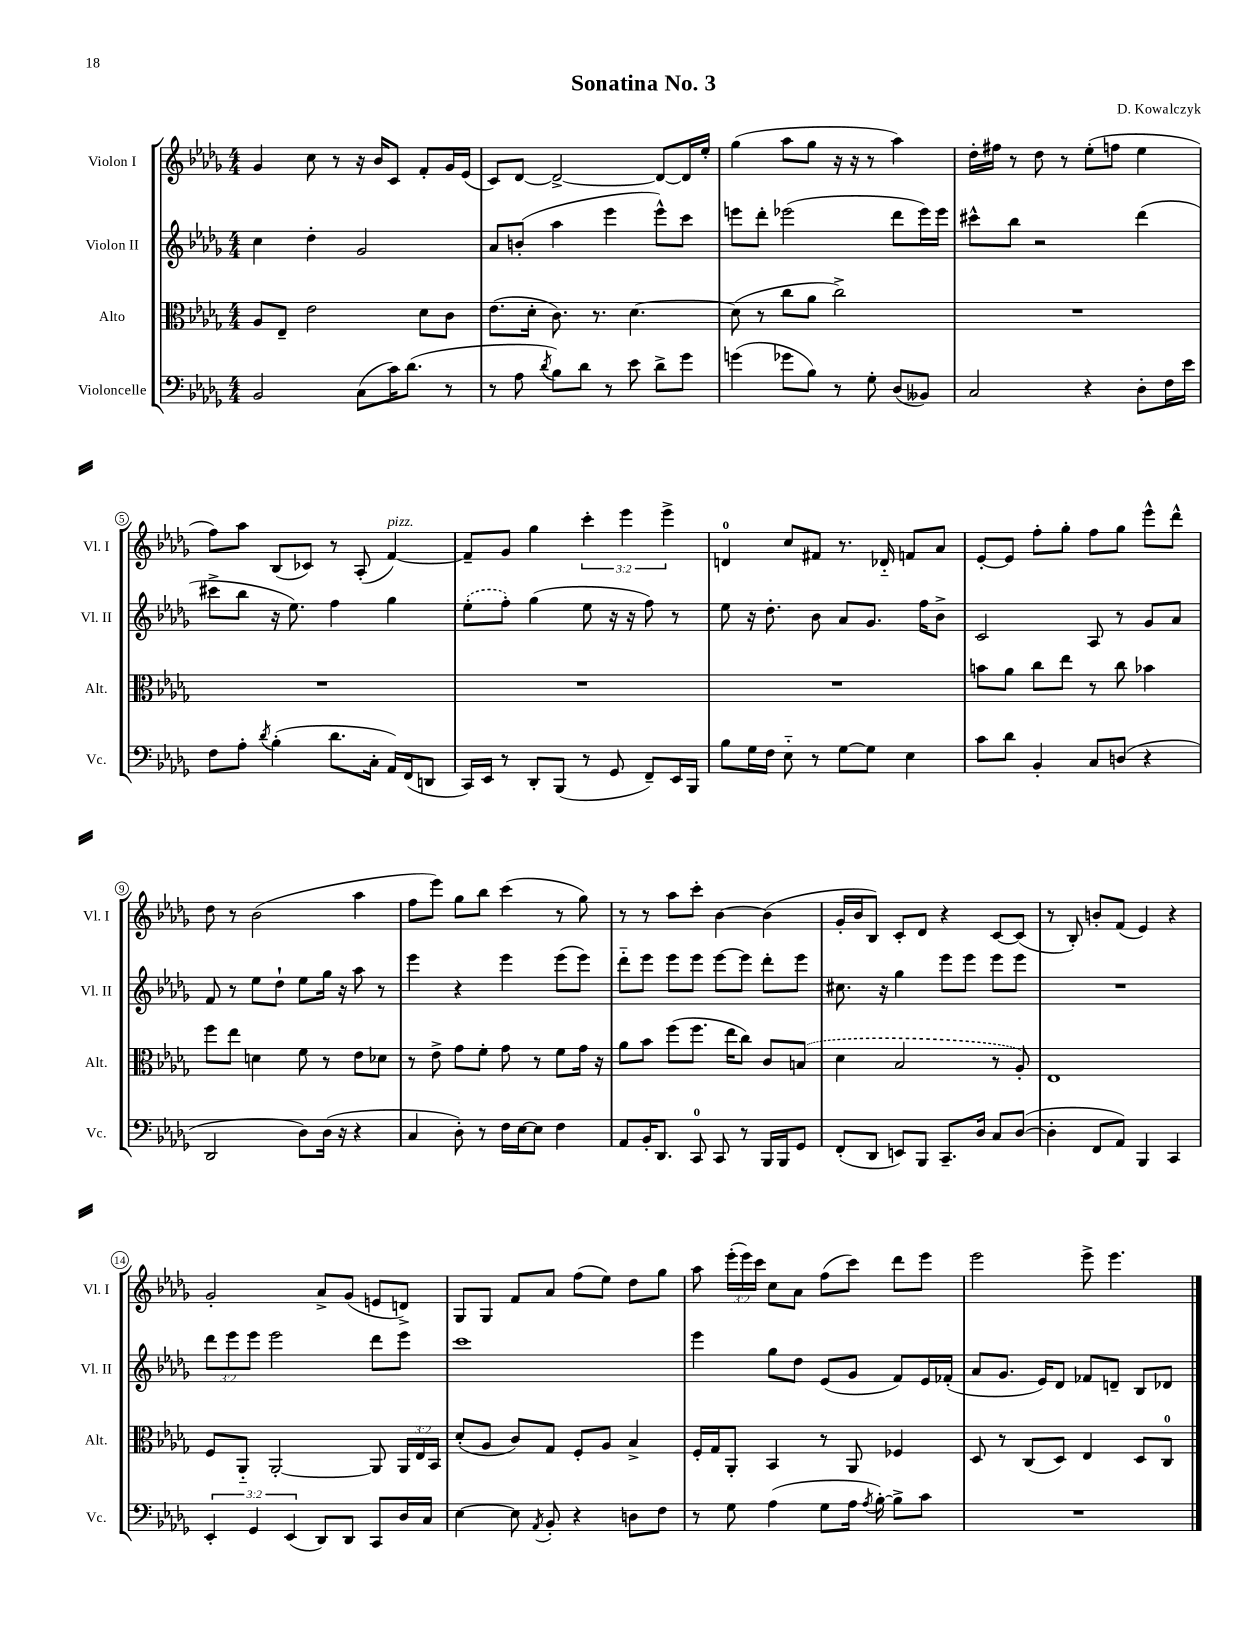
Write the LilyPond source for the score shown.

\header { title = "Sonatina No. 3" composer = "D. Kowalczyk" }
<<
\new StaffGroup <<
\new Staff = "s0" \with { instrumentName = "Violon I" shortInstrumentName = "Vl. I" } {
    \clef treble \key des \major \numericTimeSignature \time 4/4 \override Staff.TupletNumber.text = #tuplet-number::calc-fraction-text
    \autoBeamOff ges'4 c''8 r8 r16 bes'16[ c'8] f'8[-. ges'16 ees'16]( |
    c'8[) des'8]~ des'2~-> des'8[~ des'16 ees''16]-. |
    ges''4( aes''8[ ges''8] r16 r16 r8 aes''4) |
    des''16[-. fis''16] r8 des''8 r8 ees''8[-.( f''8] ees''4 |
    f''8[) aes''8] bes8[( ces'8]) r8 aes8-.( f'4~^\markup { \italic "pizz." }) |
    f'8[-- ges'8] ges''4 \tuplet 3/2 { c'''4-. ees'''4 ees'''4-> } |
    d'4-0 c''8[ fis'8] r8. des'16-_ f'8[ aes'8] |
    ees'8[~-. ees'8] f''8[-. ges''8]-. f''8[ ges''8] ees'''8[-^ des'''8]-^ |
    des''8 r8 bes'2( aes''4 |
    f''8[ ees'''8]) ges''8[ bes''8] c'''4( r8 ges''8) |
    r8 r8 aes''8[ c'''8]-. bes'4~ bes'4( |
    ges'16[-. bes'16 bes8]) c'8[-. des'8] r4 c'8[~ c'8]( |
    r8 bes8-.) b'8[-. f'8]( ees'4) r4 |
    ges'2-. aes'8[-> ges'8]( e'8[ d'8]->) |
    ges8[ ges8] f'8[ aes'8] f''8[( ees''8]) des''8[ ges''8] |
    aes''8 \tuplet 3/2 { ees'''16[-.( ees'''16) c'''16] } c''8[ aes'8] f''8[( c'''8]) des'''8[ ees'''8] |
    ees'''2 ees'''8-> ees'''4. \bar "|." |
}
\new Staff = "s1" \with { instrumentName = "Violon II" shortInstrumentName = "Vl. II" } {
    \clef treble \key des \major \numericTimeSignature \time 4/4 \override Staff.TupletNumber.text = #tuplet-number::calc-fraction-text
    \autoBeamOff c''4 des''4-. ges'2 |
    aes'8[ b'8]-.( aes''4 ees'''4 ees'''8[-^) c'''8] |
    e'''8[ des'''8]-. ees'''2( des'''8[ ees'''16) ees'''16] |
    cis'''8[-^ bes''8] r2 des'''4( |
    cis'''8[-> bes''8] r16 ees''8.) f''4 ges''4 |
    \once \slurDashed ees''8[-.( f''8]-.) ges''4( ees''8 r16 r16 f''8) r8 |
    ees''8 r16 des''8.-. bes'8 aes'8[ ges'8.] f''16[ bes'8]-> |
    c'2 aes8 r8 ges'8[ aes'8] |
    f'8 r8 ees''8[ des''8]-! ees''8[ ges''16] r16 aes''8 r8 |
    ees'''4 r4 ees'''4 ees'''8[( ees'''8]) |
    des'''8[-_ ees'''8] ees'''8[ ees'''8] ees'''8[~ ees'''8] des'''8[-. ees'''8] |
    cis''8. r16 ges''4 ees'''8[ ees'''8] ees'''8[ ees'''8] |
    R1 |
    \tuplet 3/2 { des'''8[ ees'''8 ees'''8] } ees'''2 des'''8[ ees'''8] |
    c'''1 |
    ees'''4 ges''8[ des''8] ees'8[( ges'8] f'8[) ees'16 fes'16]-.( |
    aes'8[ ges'8.] ees'16[) des'8] fes'8[ d'8]-- bes8[ des'8] \bar "|." |
}
\new Staff = "s2" \with { instrumentName = "Alto" shortInstrumentName = "Alt." } {
    \clef alto \key des \major \numericTimeSignature \time 4/4 \override Staff.TupletNumber.text = #tuplet-number::calc-fraction-text
    \autoBeamOff aes8[ ees8]-- ees'2 des'8[ c'8] |
    ees'8.[( des'16]-. c'8.) r8. des'4.~ |
    des'8( r8 c''8[ aes'8] c''2->) |
    R1 |
    R1 |
    R1 |
    R1 |
    b'8[ aes'8] c''8[ ees''8] r8 c''8 bes'4 |
    f''8[ ees''8] d'4 f'8 r8 ees'8[ des'8] |
    r8 ees'8-> ges'8[ f'8]-. ges'8 r8 f'8[ ges'16] r16 |
    aes'8[ bes'8] f''8[( f''8.] ees''16[ c''8]) c'8[ \once \slurDashed b8]( |
    des'4 bes2 r8 aes8-.) |
    ees1 |
    f8[ aes,8]-_ aes,2~-. aes,8 \tuplet 3/2 { aes,16[ ees16 bes,16] } |
    des'8[-.( aes8] c'8[) ges8] f8[-. aes8] bes4-> |
    f16[-. ges16 aes,8]-. bes,4 r8 aes,8 fes4 |
    des8 r8 c8[( des8]) ees4 des8[ c8]-0 \bar "|." |
}
\new Staff = "s3" \with { instrumentName = "Violoncelle" shortInstrumentName = "Vc." } {
    \clef bass \key des \major \numericTimeSignature \time 4/4 \override Staff.TupletNumber.text = #tuplet-number::calc-fraction-text
    \autoBeamOff bes,2 c8[( c'16) des'8.]( r8 |
    r8 aes8 \acciaccatura { des'8 } bes8[) des'8] r8 ees'8 des'8[-> ges'8] |
    g'4( ges'8[ bes8]) r8 ges8-. des8[( beses,8]) |
    c2 r4 des8[-. f16 ees'16] |
    f8[ aes8]-. \acciaccatura { des'8 } bes4-.( des'8.[ c16]-. aes,16[) f,16( d,8] |
    c,16[) ees,16] r8 des,8[-. bes,,8]( r8 ges,8 f,8[--) ees,16 bes,,16] |
    bes8[ ges16 f16] ees8-_ r8 ges8[~ ges8] ees4 |
    c'8[ des'8] bes,4-. c8[ d8]( r4 |
    des,2 des8[) des16]( r16 r4 |
    c4 des8-.) r8 f16[ ees16~ ees8] f4 |
    aes,8[ bes,16-. des,8.] c,8-0 c,8 r8 bes,,16[ bes,,16 ges,8] |
    f,8[-.( des,8] e,8[) bes,,8] c,8.[-- des16] c8[ des8]~( |
    des4-. f,8[ aes,8]) bes,,4 c,4 |
    \tuplet 3/2 { ees,4-. ges,4 ees,4( } des,8[) des,8] c,8[ des16 c16] |
    ees4~ ees8 \acciaccatura { aes,8 } bes,8-. r4 d8[ f8] |
    r8 ges8 aes4( ges8[ aes16] \acciaccatura { aes8 } bes16~-.) bes8[-> c'8] |
    R1 \bar "|." |
}
>>
>>
\layout { \context { \Score \override BarNumber.stencil = #(make-stencil-circler 0.1 0.3 ly:text-interface::print) } }
